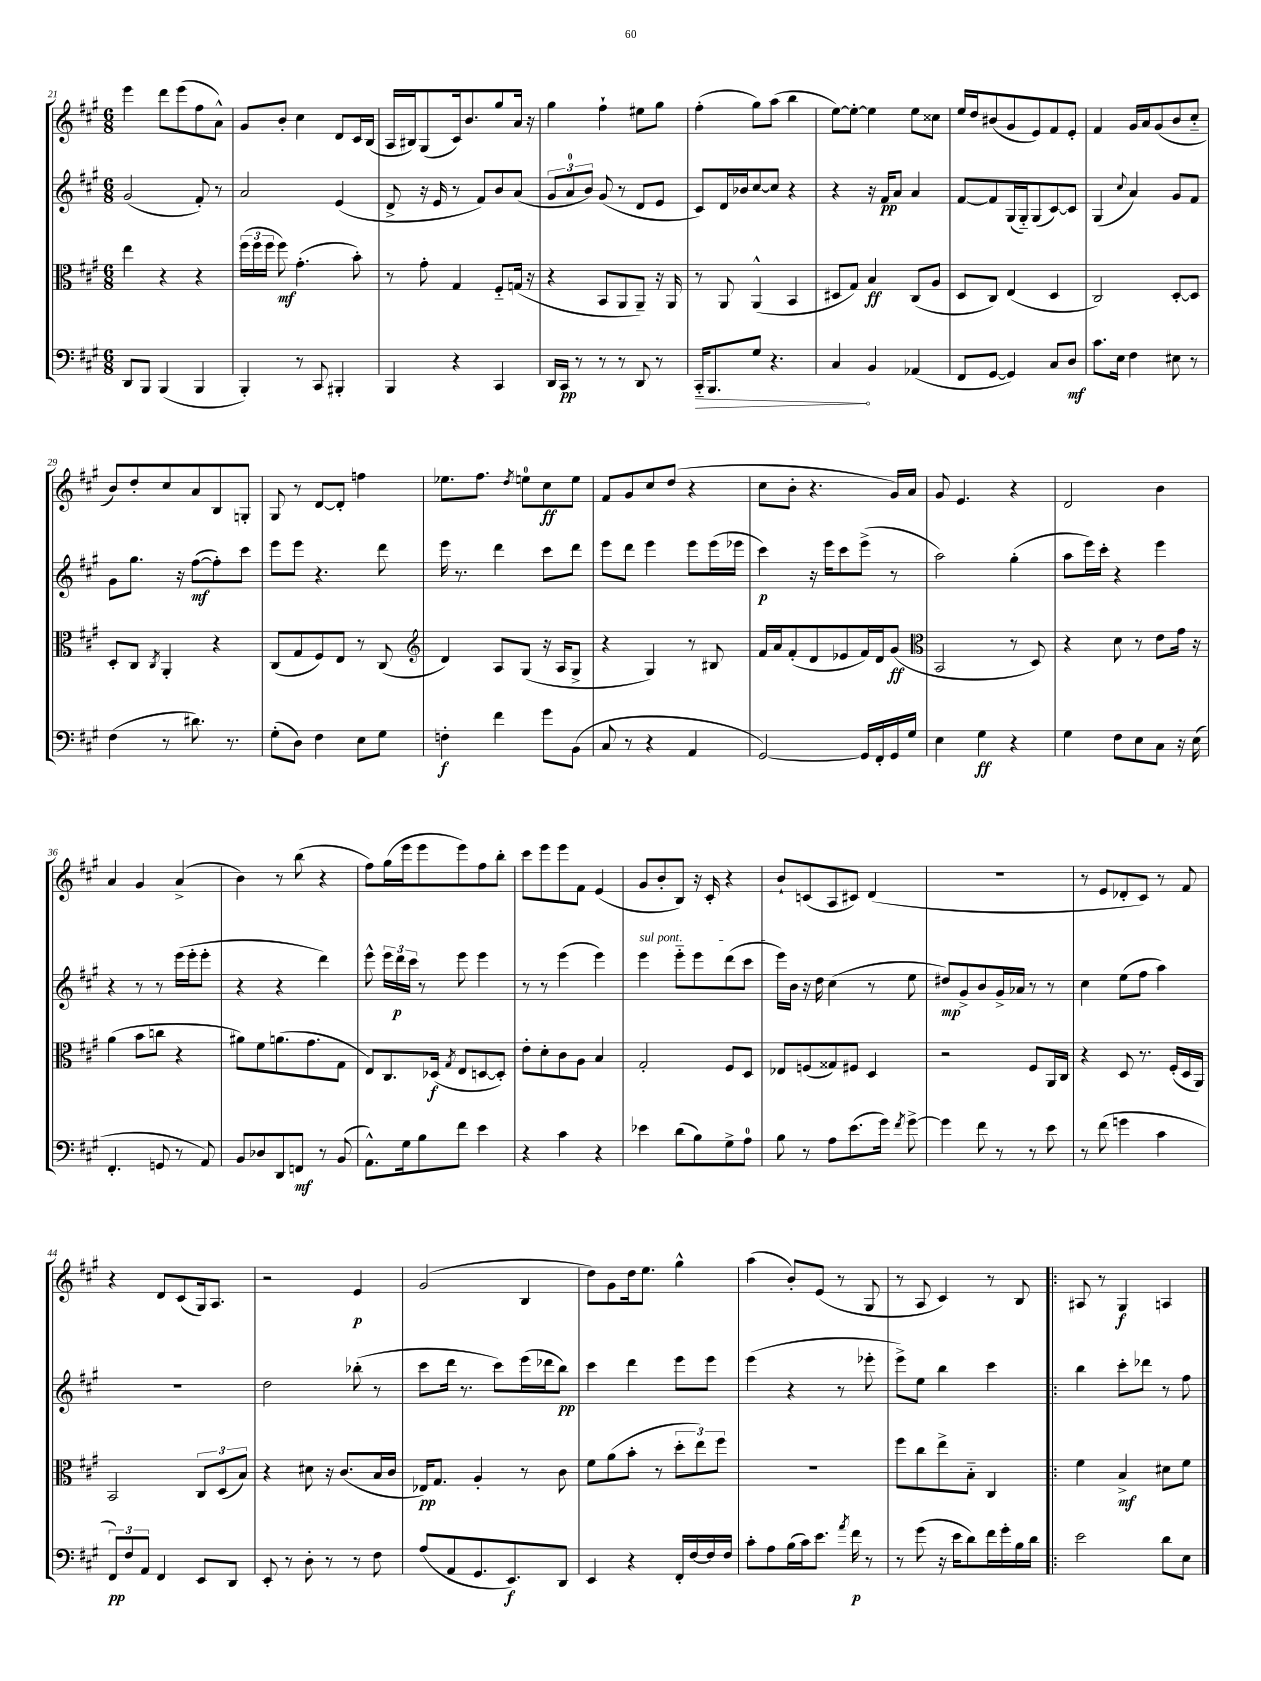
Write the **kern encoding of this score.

**kern	**kern	**kern	**kern
*staff4	*staff3	*staff2	*staff1
*clefF4	*clefC3	*clefG2	*clefG2
*k[f#c#g#]	*k[f#c#g#]	*k[f#c#g#]	*k[f#c#g#]
*M6/8	*M6/8	*M6/8	*M6/8
8DD	4ee	(2g#	4eee
8BBB	.	.	.
(4BBB	4r	.	8ddd
.	.	.	(8eee
4BBB	4r	8f#')	8ff#
.	.	8r	8a^^)
=	=	=	=
4BBB')	(24ff#	2a	8g#
.	24ff#	.	.
.	24ff#	.	.
.	8ff#)	.	8b'
8r	(4.g#'	.	4cc#
8CC#	.	.	.
4BBB#'	.	(4e	8d
.	8b')	.	16c#
.	.	.	(16B
=	=	=	=
4BBB	8r	8d^	16A
.	.	.	16B#)
.	8g#'	16r	(8G#
.	.	16e	.
4r	4G#	8r	16c#)
.	.	.	8.b
.	.	8f#)	.
4CC#	8F#'~	8b	8gg#
.	(16G	(8a	16a
.	16r	.	16r
=	=	=	=
16DD	4r	12g#	4gg#
16CC#	.	.	.
.	.	12a	.
8r	.	.	.
.	.	12b)	.
8r	8BB	(8g#	4ff#`
8r	8AA	8r	.
8DD	8AA~)	8d	8ee#
8r	16r	8e	8gg#
.	16AA	.	.
=	=	=	=
16CC#'~	8r	8c#)	(4ff#'
8.BBB	.	.	.
.	8AA	16d	.
.	.	16b-	.
8G#	(4AA^^	[8cc#	8gg#)
4.r	.	8cc#]	(8aa
.	4BB	4r	4bb
=	=	=	=
4C#	8D#	4r	[8ee)
.	8G#)	.	8ee'_
4BB	4B	16r	4ee]
.	.	16f#	.
.	.	8a	.
(4AA-	(8C#	4a	8ee
.	8A	.	8cc##
=	=	=	=
8FF#	8D	[8f#	16ee
.	.	.	16dd
[8GG#	8C#)	8f#]	(8b#
4GG#])	(4E	(16G#	8g#
.	.	16G#'~)	.
.	.	(8G#	8e)
8C#	4D	[8c#)	8f#
8D	.	8c#]	8e'
=	=	=	=
8.c#	2C#)	(4G#	4f#
16E	.	.	.
.	.	8qqcc#	.
4F#	.	4a)	16g#
.	.	.	16a
.	.	.	(8g#
8E#	[8D'	8g#	8b
8r	8D]	8f#	8cc#'~
=	=	=	=
(4F#	8D'	8g#	8b)
.	8C#	8.gg#	8dd'
.	8qC#	.	.
8r	4AA'	.	8cc#
.	.	16r	.
8.d#)	.	([8ff#	8a
.	4r	8ff#'])	8B
8.r	.	.	.
.	.	8ccc#	8G'
=	=	=	=
(8G#'	(8C#	8eee	8G#
8D)	8G#	8eee	8r
4F#	8F#)	4.r	[8d
.	8E	.	8d']
8E	8r	.	4ff
8G#	(8C#	8ddd	.
=	=	=	=
*	*clefG2	*	*
4F'	4d)	16eee	8.ee-
.	.	8.r	.
.	.	.	8.ff#
4f#	8A	4ddd	.
.	.	.	8qdd
.	(8G#	.	8ee
8g#	16r	8ccc#	8cc#
.	16A	.	.
(8BB	8G#^	8ddd	8ee
=	=	=	=
8C#	4r	8eee	8f#
8r	.	8ddd	8g#
4r	4G#)	4eee	8cc#
.	.	.	(8dd
4AA	8r	8eee	4r
.	8B#	(16eee	.
.	.	16eee-	.
=	=	=	=
[2GG#)	16f#	4ccc#)	8cc#
.	16a	.	.
.	(8f#'	.	8b'
.	8d	16r	4.r
.	.	16eee	.
.	8e-	8ccc#	.
16GG#]	16f#)	(8eee^	.
16FF#'	16d	.	.
16GG#	(8g#	8r	16g#)
16G#	.	.	16a
=	=	=	=
*	*clefC3	*	*
4E	2BB	2aa)	8g#
.	.	.	4.e
4G#	.	.	.
4r	8r	(4gg#'	4r
.	8D)	.	.
=	=	=	=
4G#	4r	8aa	2d
.	.	16eee)	.
.	.	16ccc#'	.
8F#	8d	4r	.
8E	8r	.	.
8C#	8e	4eee	4b
16r	16g#	.	.
(16E	16r	.	.
=	=	=	=
4.FF#'	(4a	4r	4a
.	8b	8r	4g#
8GG	8cc	8r	.
8r	4r	(16eee	(4a^
.	.	16eee'	.
8AA)	.	8eee'	.
=	=	=	=
8BB	8a#)	4r	4b)
8D-	8f#	.	.
8DD	(8.a	4r	8r
8FF	.	.	(8bb
.	8.g#	.	.
8r	.	4ddd)	4r
(8BB	8G#	.	.
=	=	=	=
8.AA^^)	8E)	8eee^^	8ff#)
.	8.C#	24eee	(16gg#
.	.	24ddd	.
16G#	.	.	16eee
.	.	24ccc#	.
8B	.	8r	8eee
.	(16D-	.	.
.	8qG#	.	.
8f#	8E	8eee	8eee)
4e	[8D	4eee	8ff#
.	8D'])	.	8bb'
=	=	=	=
4r	8e'	8r	8ccc#
.	8d'	8r	8eee
4c#	8c#	(4eee	8eee
.	8A	.	8f#
4r	4B	4eee)	(4e
=	=	=	=
4e-	2G#'	4eee	8g#
.	.	.	8b'
(8d	.	8eee'~	8B)
8B)	.	8eee	16r
.	.	.	16c#'
8G#^	8F#	(8ddd	4r
8A	8D	8ccc#	.
=	=	=	=
8B	8E-	16eee)	8b`
.	.	16b	.
8r	(8F	16r	(8c
.	.	16dd	.
8A	8G##)	(4cc#	8A
(8.e	8F#	.	8c#)
.	4D	8r	(4d
16g#)	.	.	.
8qf#	.	.	.
[8g#^	.	8ee	.
=	=	=	=
4g#]	2r	8dd#)	2.r
.	.	8g#^	.
8f#	.	8b	.
8r	.	16g#^	.
.	.	16a-	.
8r	8F#	8r	.
8e	16AA	8r	.
.	16C#	.	.
=	=	=	=
8r	4r	4cc#	8r
(8f#	.	.	8e
4g	8D	(8ee	8d-'
.	8.r	8ff#	8c#)
4c#	.	4aa)	8r
.	(16F#'	.	.
.	16D	.	8f#
.	16AA)	.	.
=	=	=	=
12FF#)	2BB	2.r	4r
12F#	.	.	.
12AA	.	.	.
4FF#	.	.	8d
.	.	.	(8c#
8EE	12C#	.	16G#)
.	.	.	8.A
.	(12D	.	.
8DD	.	.	.
.	12B)	.	.
=	=	=	=
8EE'	4r	2dd	2r
8r	.	.	.
8D'	8d#	.	.
8r	16r	.	.
.	(8.c#	.	.
8r	.	(8bb-'	4e
8F#	16B	8r	.
.	16c#	.	.
=	=	=	=
(8A	16E-)	8ccc#	(2g#
.	8.G#	.	.
8AA	.	16ddd	.
.	.	8.r	.
8.GG#	4A'	.	.
.	.	8ccc#)	.
8.EE)	.	.	.
.	8r	(16eee	4B
.	.	16ddd-	.
8DD	8c#	8bb)	.
=	=	=	=
4EE	8f#	4ccc#	8dd)
.	(8a	.	8g#
4r	8b'	4ddd	16dd
.	.	.	8.ee
.	8r	.	.
16FF#'	12dd'	8eee	4gg#^^
[16F#	.	.	.
.	12ee)	.	.
16F#]	.	8eee	.
.	12ff#	.	.
16F#	.	.	.
=	=	=	=
8c#'	2.r	(4eee	(4aa
8A	.	.	.
(16B	.	4r	8b')
16c#)	.	.	.
8.e	.	.	(8e
.	.	8r	8r
8qa	.	.	.
16f#	.	.	.
8r	.	8eee-'	8G#
=	=	=	=
8r	8ff#	8eee^)	8r
(8g#	8cc#	8ee	8A
16r	8ee^	4bb	4c#)
16e	.	.	.
8d)	8B'~	.	.
16f#	4C#	4ccc#	8r
16g#'	.	.	.
16B	.	.	8B
16d	.	.	.
=!|:	=!|:	=!|:	=!|:
2e	4f#	4bb	8A#
.	.	.	8r
.	4B^	8ccc#'	4G#
.	.	8ddd-	.
8d	8d#	8r	4A
8E	8f#	8ff#	.
==	==	==	==
*-	*-	*-	*-
